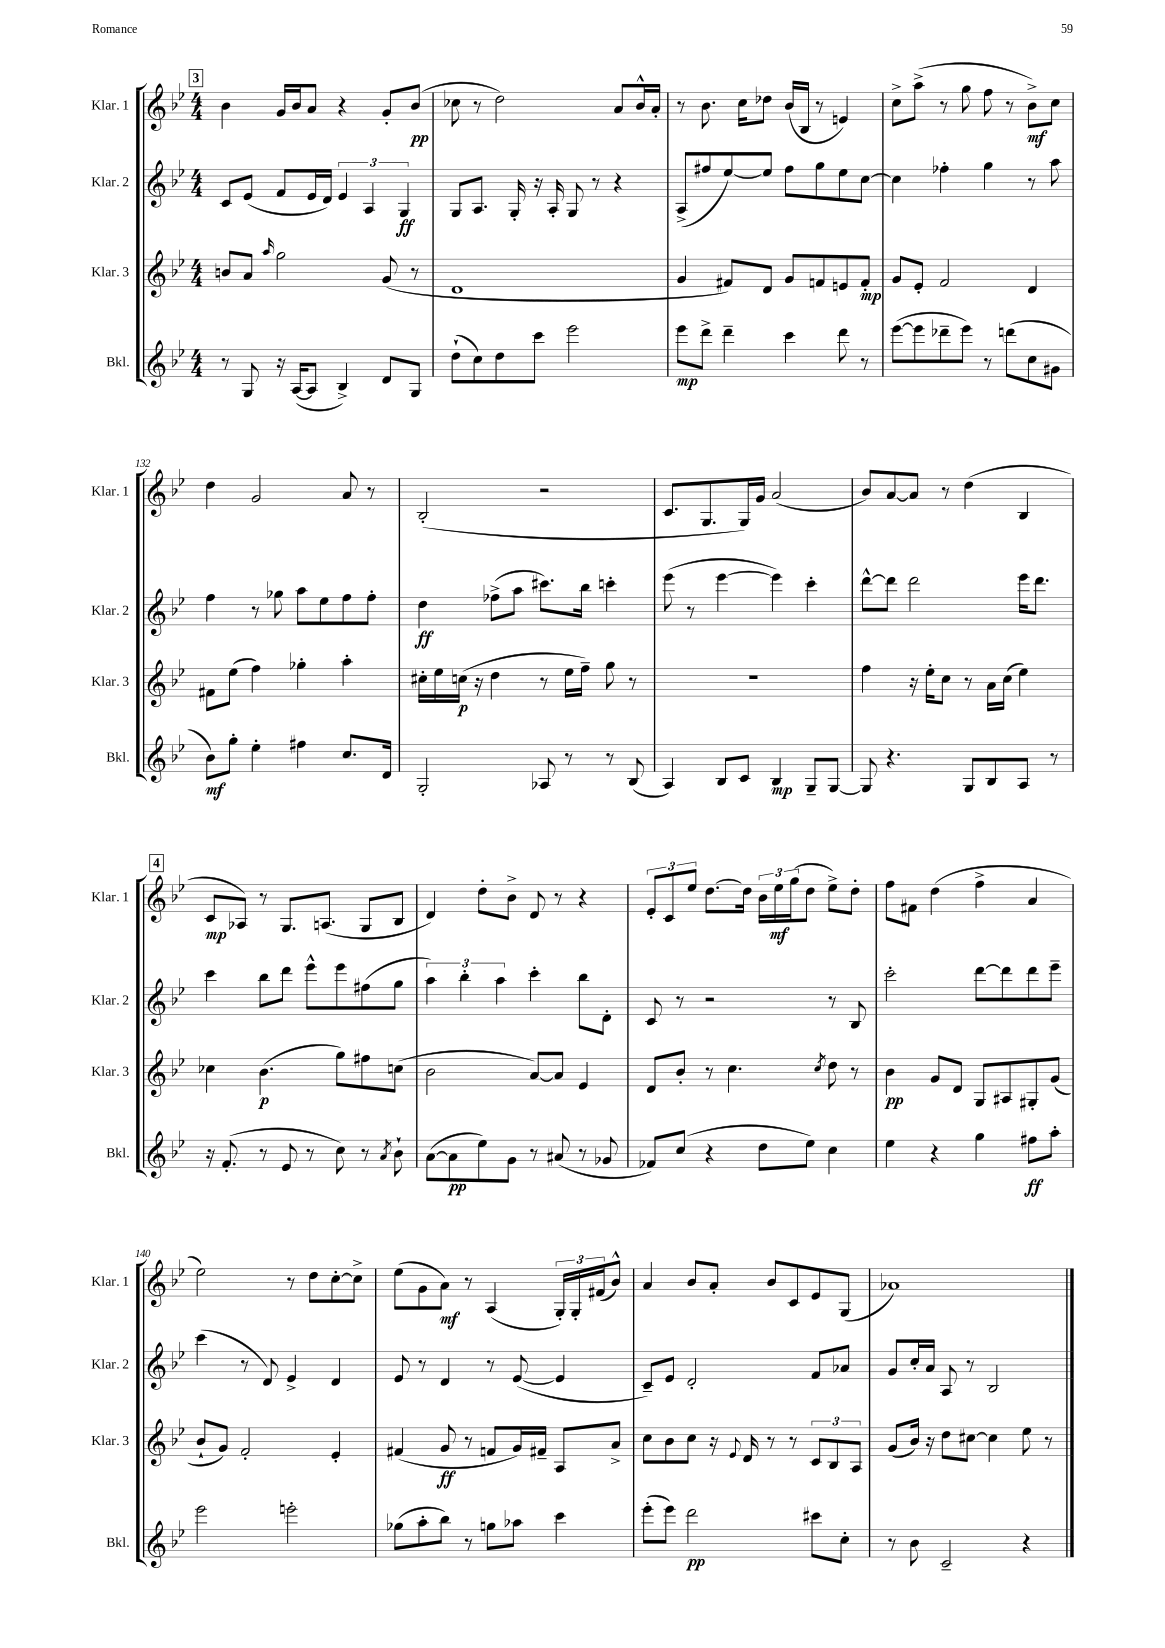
<<
\new StaffGroup <<
\new Staff = "s0" \with { instrumentName = "Klar. 1" shortInstrumentName = "Klar. 1" } {
    \clef treble \key bes \major \numericTimeSignature \time 4/4
    \mark \markup { \box "3" } bes'4 g'16 bes'16 a'8 r4 g'8-. bes'8\pp( |
    ces''8 r8 d''2) a'8 bes'16-^ a'16-. |
    r8 bes'8. c''16 des''8 bes'16( bes16 r8 e'4) |
    c''8-> a''8->( r8 g''8 f''8 r8 bes'8->\mf) c''8 |
    d''4 g'2 a'8 r8 |
    bes2-.( r2 |
    c'8. g8. g16) g'16 a'2( |
    bes'8) a'8~ a'8 r8 d''4( bes4 |
    \mark \markup { \box "4" } c'8\mp aes8) r8 g8. a8.( g8 bes8 |
    d'4) d''8-. bes'8-> d'8 r8 r4 |
    \tuplet 3/2 { ees'8-. c'8 ees''8 } d''8.~ d''16 \tuplet 3/2 { bes'16 ees''16\mf g''16( } d''8 ees''8->) d''8-. |
    f''8 fis'8 d''4( f''4-> a'4 |
    ees''2) r8 d''8 c''8~-. c''8-> |
    ees''8( g'8 a'8\mf) r8 a4( \tuplet 3/2 { g16-.) g16-. fis'16( } bes'8-^) |
    a'4 bes'8 a'8-. bes'8 c'8 ees'8 g8( |
    aes'1) \bar "|." |
}
\new Staff = "s1" \with { instrumentName = "Klar. 2" shortInstrumentName = "Klar. 2" } {
    \clef treble \key bes \major \numericTimeSignature \time 4/4
    \mark \markup { \box "3" } c'8 ees'8( f'8 ees'16 d'16) \tuplet 3/2 { ees'4 a4 g4\ff } |
    g8 a8. g16-. r16 a16-. g8 r8 r4 |
    a8->( fis''8 ees''8~) ees''8 fis''8 g''8 ees''8 c''8~ |
    c''4 fes''4-. g''4 r8 a''8 |
    f''4 r8 ges''8 a''8 ees''8 f''8 f''8-. |
    d''4\ff fes''8->( a''8 cis'''8.) bes''16 c'''4-. |
    ees'''8( r8 ees'''4~ ees'''4) c'''4-. |
    d'''8~-^ d'''8 d'''2 ees'''16 d'''8. |
    \mark \markup { \box "4" } c'''4 bes''8 d'''8 ees'''8-^ ees'''8 fis''8( g''8 |
    \tuplet 3/2 { a''4) bes''4-. a''4 } c'''4-. bes''8 d'8-. |
    c'8 r8 r2 r8 bes8 |
    c'''2-. d'''8~ d'''8 d'''8 ees'''8-- |
    c'''4( r8 d'8) ees'4-> d'4 |
    ees'8 r8 d'4 r8 ees'8~( ees'4 |
    c'8--) ees'8 d'2-. f'8 aes'8 |
    g'8 c''16-. a'16 a8 r8 bes2 \bar "|." |
}
\new Staff = "s2" \with { instrumentName = "Klar. 3" shortInstrumentName = "Klar. 3" } {
    \clef treble \key bes \major \numericTimeSignature \time 4/4
    \mark \markup { \box "3" } b'8 a'8 \grace { a''16 } g''2 g'8( r8 |
    d'1 |
    g'4 fis'8) d'8 g'8 f'8 e'8 f'8-.\mp |
    g'8 ees'8-. f'2 d'4 |
    fis'8 ees''8( f''4) ges''4-. a''4-. |
    cis''16-. ees''16 c''16\p( r16 d''4 r8 ees''16 f''16--) g''8 r8 |
    R1 |
    f''4 r16 ees''16-. c''8 r8 a'16 c''16( ees''4) |
    \mark \markup { \box "4" } ces''4 bes'4.\p( g''8) fis''8 c''8( |
    bes'2 a'8~) a'8 ees'4 |
    d'8 bes'8-. r8 c''4. \acciaccatura { c''8 } d''8 r8 |
    bes'4\pp g'8 d'8 g8 ais8 gis8-. g'8( |
    bes'8-! g'8) f'2-. ees'4-. |
    fis'4( g'8\ff r8 f'8 g'16) fis'16-- a8 a'8-> |
    c''8 bes'8 c''8 r16 \appoggiatura { ees'8 } d'16 r8 r8 \tuplet 3/2 { c'8 bes8 a8 } |
    g'8( bes'16) r16 d''8 cis''8~ cis''4 ees''8 r8 \bar "|." |
}
\new Staff = "s3" \with { instrumentName = "Bkl." shortInstrumentName = "Bkl." } {
    \clef treble \key bes \major \numericTimeSignature \time 4/4
    \mark \markup { \box "3" } r8 g8 r16 a16~( a8 bes4->) d'8 g8 |
    d''8-!( c''8) d''8 c'''8 ees'''2 |
    ees'''8\mp d'''8-> d'''4-- c'''4 d'''8 r8 |
    ees'''8~( ees'''8 des'''8-- ees'''8) r8 d'''8( c''8 gis'8 |
    bes'8\mf) g''8-. ees''4-. fis''4 c''8. d'16 |
    g2-. aes8 r8 r8 bes8( |
    a4) bes8 c'8 bes4\mp g8-- g8~ |
    g8 r4. g8 bes8 a8 r8 |
    \mark \markup { \box "4" } r16 f'8.-.( r8 ees'8 r8 c''8) r8 \acciaccatura { a'8 } bes'8-! |
    a'8~( a'8\pp ees''8) g'8 r8 ais'8( r8 ges'8 |
    fes'8) c''8( r4 d''8 ees''8) c''4 |
    ees''4 r4 g''4 fis''8\ff a''8-. |
    ees'''2 e'''2-. |
    ges''8( a''8-. bes''8) r8 g''8 aes''8 c'''4 |
    ees'''8-.( ees'''8) d'''2\pp cis'''8 c''8-. |
    r8 bes'8 c'2-- r4 \bar "|." |
}
>>
>>
\layout { \context { \Score currentBarNumber = #128 } }
